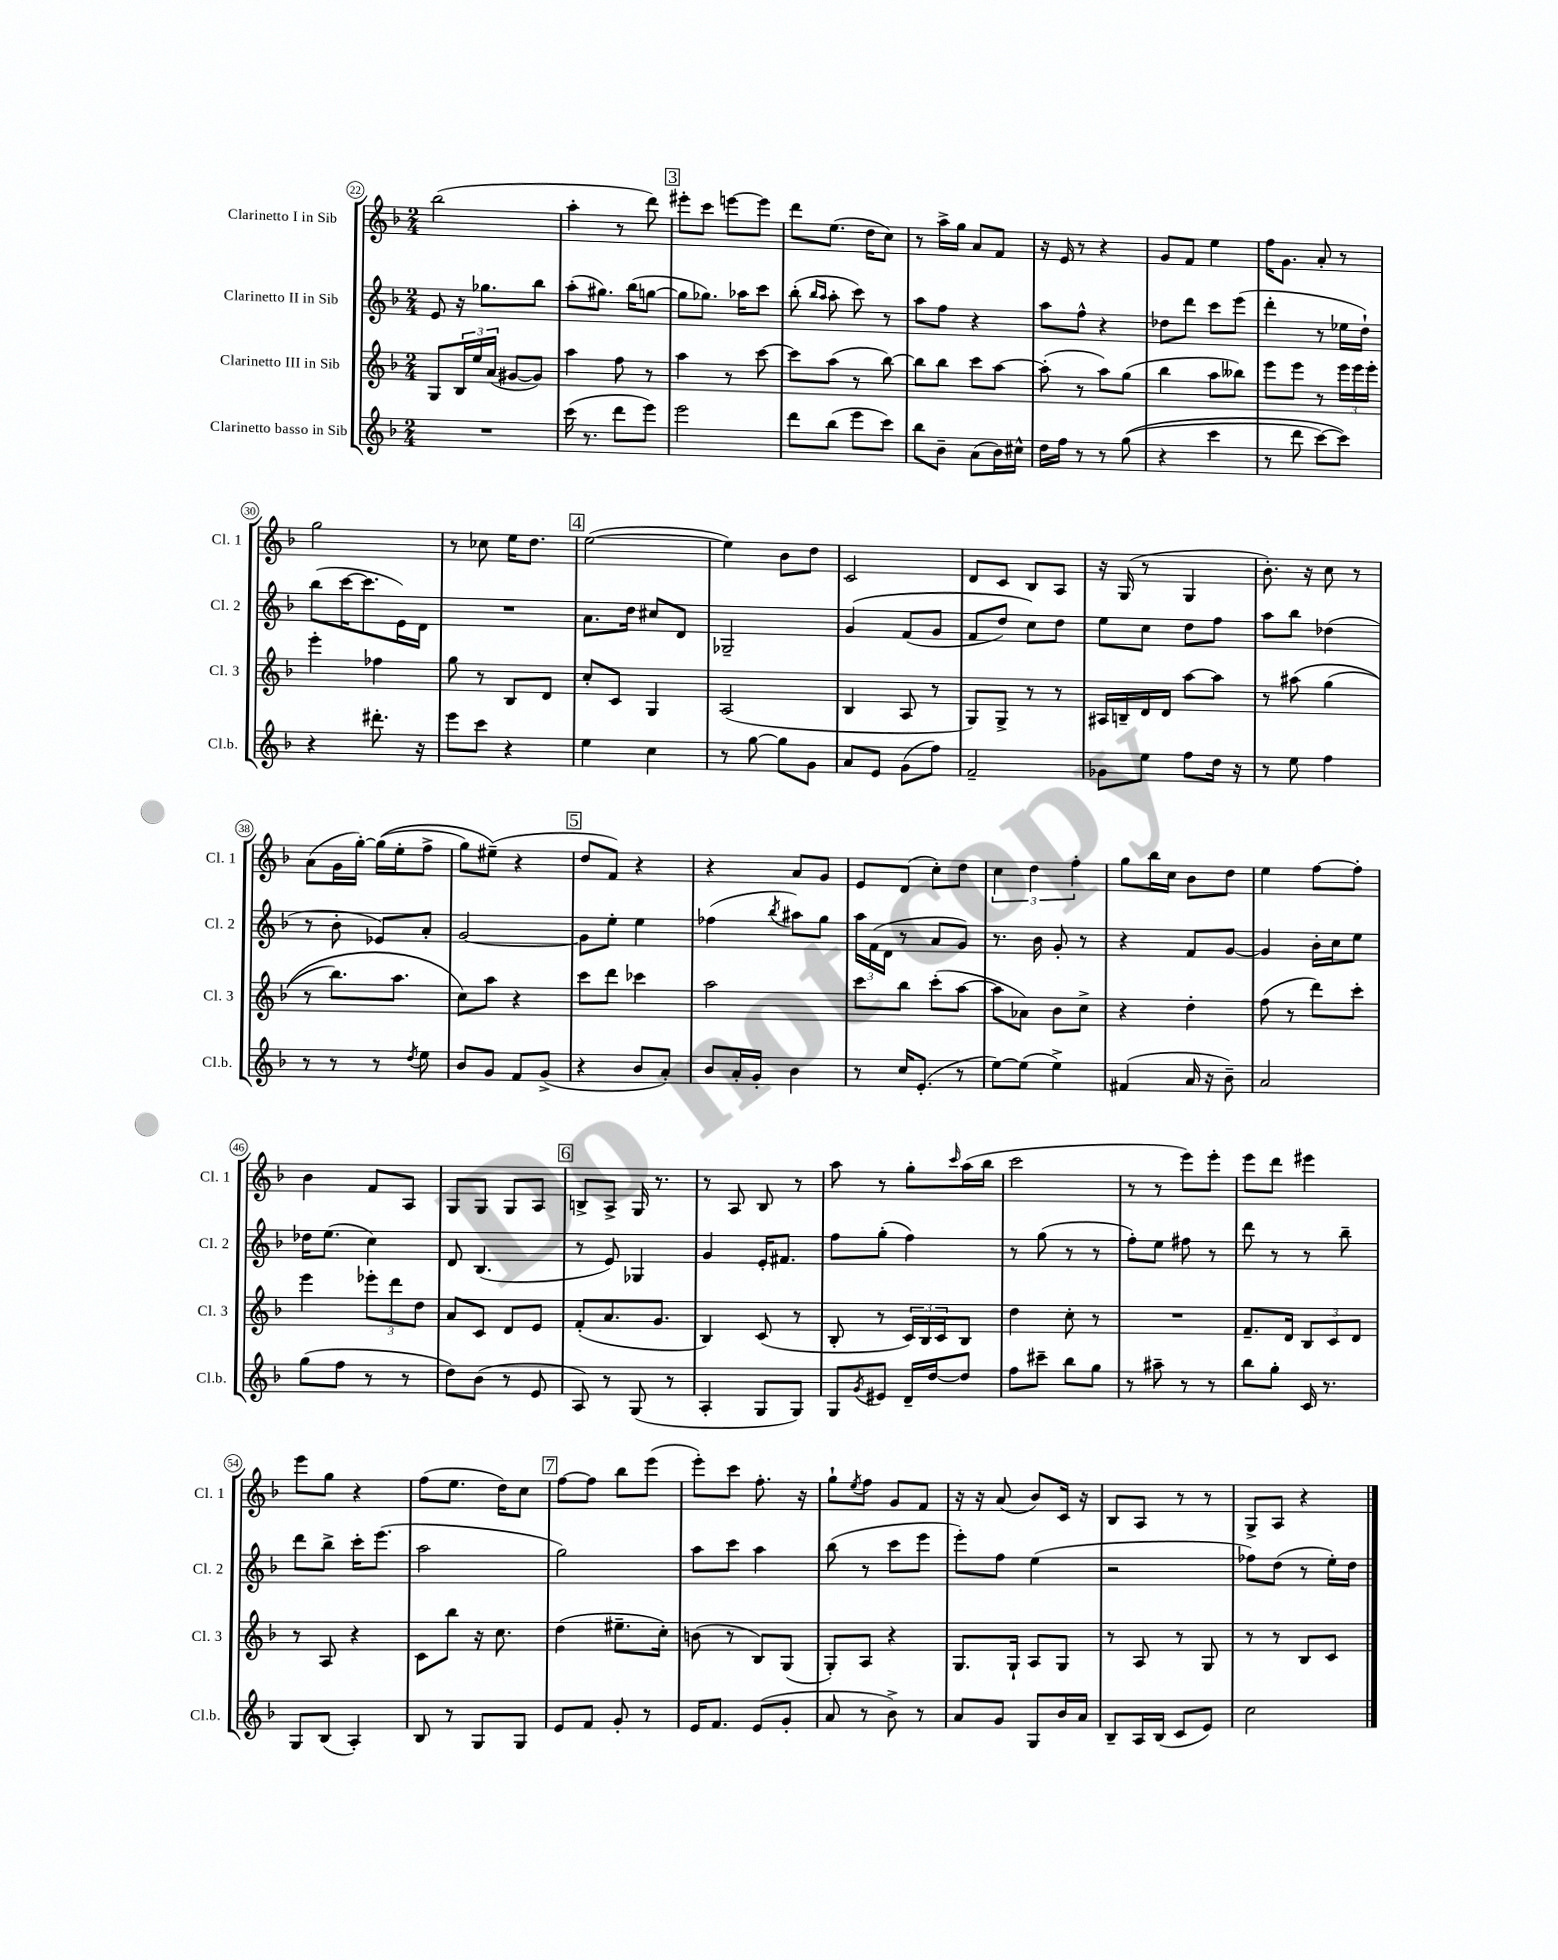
<<
\new StaffGroup <<
\new Staff = "s0" \with { instrumentName = "Clarinetto I in Sib" shortInstrumentName = "Cl. 1" } {
    \clef treble \key f \major \numericTimeSignature \time 2/4
    bes''2( |
    a''4-. r8 d'''8) |
    \mark \markup { \box "3" } eis'''8-. c'''8 e'''8~ e'''8 |
    d'''8 e''8.( d''16 c''8) |
    r8 a''16-> g''16 a'8 f'8 |
    r16 e'16 r8 r4 |
    g'8 f'8 e''4 |
    f''16 g'8. a'8-. r8 |
    g''2 |
    r8 ces''8 e''16 d''8. |
    \mark \markup { \box "4" } e''2~( |
    e''4) bes'8 d''8 |
    c'2 |
    d'8 c'8 bes8 a8 |
    r16 g16( r8 g4 |
    bes'8.-.) r16 c''8 r8 |
    a'8( g'16 g''16~-.) g''16(\( e''16-. f''8-> |
    g''8) eis''8--(\) r4 |
    \mark \markup { \box "5" } d''8 f'8) r4 |
    r4 a'8 g'8 |
    e'8 d'8( c''8-.) d''8 |
    \tuplet 3/2 { c''4 d''4 f''4-. } |
    g''8 bes''16 c''16 bes'8 d''8 |
    e''4 f''8~ f''8-. |
    bes'4 f'8 a8 |
    g8 g8 g8 a8 |
    \mark \markup { \box "6" } b8-> a8-> g16 r8. |
    r8 a8 bes8 r8 |
    a''8 r8 g''8-. \grace { c'''16 } a''16( bes''16 |
    c'''2 |
    r8 r8 e'''8) e'''8-. |
    e'''8 d'''8 eis'''4 |
    e'''8 g''8 r4 |
    f''8( e''8. d''16) c''8 |
    \mark \markup { \box "7" } f''8~ f''8 bes''8 e'''8( |
    e'''8-.) c'''8 f''8.-. r16 |
    g''8-! \acciaccatura { e''8 } f''8 g'8 f'8 |
    r16 r16 a'8( bes'8) c'16 r16 |
    bes8 a8 r8 r8 |
    g8-> a8 r4 \bar "|." |
}
\new Staff = "s1" \with { instrumentName = "Clarinetto II in Sib" shortInstrumentName = "Cl. 2" } {
    \clef treble \key f \major \numericTimeSignature \time 2/4
    e'8 r16 ges''8. bes''8 |
    a''8-.( gis''8.) bes''16( g''8~ |
    \mark \markup { \box "3" } g''8 ges''8.) aes''16 c'''8 |
    bes''8-.( \grace { bes''16 a''16 } a''8-. c'''8) r8 |
    a''8 f''8 r4 |
    a''8 f''8-^ r4 |
    des''8 d'''8 c'''8 e'''8( |
    d'''4-. r8 ees''16 d''16-!) |
    bes''8( c'''16~ c'''8. e'16) d'16 |
    R2 |
    \mark \markup { \box "4" } a'8. d''16 cis''8 d'8 |
    ges2-- |
    g'4\( f'8( g'8 |
    f'8 d''8) c''8\) d''8 |
    e''8 c''8 d''8 f''8 |
    a''8 bes''8 des''4( |
    r8 bes'8-. ees'8) a'8-. |
    g'2~ |
    \mark \markup { \box "5" } g'8 e''8-. e''4 |
    fes''4( \acciaccatura { bes''8 } ais''8) g''8 |
    \tuplet 3/2 { a''16 f'16( d'16 } r8 a'8 g'8) |
    r8. bes'16 g'8-. r8 |
    r4 f'8 g'8~ |
    g'4 bes'16-. c''16 e''8 |
    des''16 e''8.( c''4) |
    d'8 bes4.( |
    \mark \markup { \box "6" } r8 e'8) ges4 |
    g'4 e'16-. fis'8. |
    f''8 g''8-.( f''4) |
    r8 g''8( r8 r8 |
    f''8-.) e''8 fis''8 r8 |
    d'''8 r8 r8 bes''8-- |
    d'''8 bes''8-> c'''16-. e'''8.( |
    a''2 |
    \mark \markup { \box "7" } g''2) |
    a''8 c'''8 a''4 |
    bes''8( r8 c'''8 e'''8 |
    e'''8-.) f''8 e''4( |
    r2 |
    fes''8) d''8( r8 e''16-.) d''16 \bar "|." |
}
\new Staff = "s2" \with { instrumentName = "Clarinetto III in Sib" shortInstrumentName = "Cl. 3" } {
    \clef treble \key f \major \numericTimeSignature \time 2/4
    g8 \tuplet 3/2 { bes16 e''16 a'16( } gis'8~ gis'8) |
    a''4 f''8 r8 |
    \mark \markup { \box "3" } a''4 r8 c'''8~ |
    c'''8 a''8( r8 bes''8~) |
    bes''8 bes''8 c'''8 a''8~ |
    a''8-.( r8 a''8) g''8( |
    bes''4 a''8 beses''8) |
    e'''8 e'''8 r8 \tuplet 3/2 { e'''16 e'''16 e'''16-. } |
    e'''4-. fes''4 |
    g''8 r8 bes8 d'8 |
    \mark \markup { \box "4" } c''8-. c'8 g4 |
    a2( |
    bes4 a8 r8 |
    g8) g8-> r8 r8 |
    ais16 b16-- d'16 d'16 a''8~ a''8 |
    r8 ais''8\( g''4( |
    r8 bes''8.) a''8. |
    c''8\) a''8 r4 |
    \mark \markup { \box "5" } c'''8 d'''8 ces'''4 |
    a''2 |
    c'''8 bes''8 c'''8-.( a''8~ |
    a''8 aes'8) bes'8 c''8-> |
    r4 d''4-. |
    f''8( r8 d'''8) c'''8-. |
    e'''4 \tuplet 3/2 { ees'''8-. d'''8 d''8 } |
    a'8 c'8 d'8 e'8 |
    \mark \markup { \box "6" } f'8-.( a'8. g'8. |
    bes4) c'8( r8 |
    bes8-. r8 \tuplet 3/2 { c'16) bes16 c'16 } bes8 |
    d''4 c''8-. r8 |
    R2 |
    f'8.-- d'16 \tuplet 3/2 { bes8 c'8 d'8 } |
    r8 a8 r4 |
    c'8 bes''8 r16 c''8. |
    \mark \markup { \box "7" } d''4( eis''8.-- c''16-.) |
    b'8( r8 bes8) g8( |
    g8-.) a8 r4 |
    g8. g16-! a8 g8 |
    r8 a8 r8 g8 |
    r8 r8 bes8 c'8 \bar "|." |
}
\new Staff = "s3" \with { instrumentName = "Clarinetto basso in Sib" shortInstrumentName = "Cl.b." } {
    \clef treble \key f \major \numericTimeSignature \time 2/4
    R2 |
    c'''16( r8. d'''8 e'''8) |
    \mark \markup { \box "3" } e'''2 |
    d'''8 bes''8( e'''8 c'''8) |
    bes''8 bes'8-- a'8( bes'16) cis''16-^ |
    d''16 f''16 r8 r8 g''8(\( |
    r4 c'''4 |
    r8 d'''8 c'''8~) c'''8\) |
    r4 dis'''8.-. r16 |
    e'''8 c'''8 r4 |
    \mark \markup { \box "4" } e''4 c''4 |
    r8 g''8~ g''8 g'8 |
    a'8 e'8 g'8( f''8) |
    f'2-- |
    ges'8 e''8 f''8 d''16 r16 |
    r8 e''8 f''4 |
    r8 r8 r8 \acciaccatura { d''8 } e''8 |
    bes'8 g'8 f'8 g'8->( |
    \mark \markup { \box "5" } r4 bes'8 a'8-.) |
    bes'8 a'16-. g'16-. bes'4 |
    r8 c''16 e'8.-.( r8 |
    e''8~) e''8( e''4->) |
    fis'4( a'16 r16 bes'8--) |
    a'2 |
    g''8( f''8 r8 r8 |
    d''8) bes'8( r8 e'8 |
    \mark \markup { \box "6" } a8) r8 g8( r8 |
    a4-. g8 g8) |
    g8 \acciaccatura { g'8 } eis'8 d'16-- d''16~ d''8 |
    f''8 cis'''8-- bes''8 g''8 |
    r8 ais''8-- r8 r8 |
    bes''8 g''8-. c'16 r8. |
    g8 bes8( a4-.) |
    bes8 r8 g8 g8 |
    \mark \markup { \box "7" } e'8 f'8 g'8-. r8 |
    e'16 f'8. e'8( g'8-. |
    a'8 r8 bes'8->) r8 |
    a'8 g'8 g8 bes'16 a'16 |
    bes8-- a16 bes16( c'8 e'8) |
    c''2 \bar "|." |
}
>>
>>
\layout { \context { \Score currentBarNumber = #22 \override BarNumber.stencil = #(make-stencil-circler 0.1 0.3 ly:text-interface::print) } }
